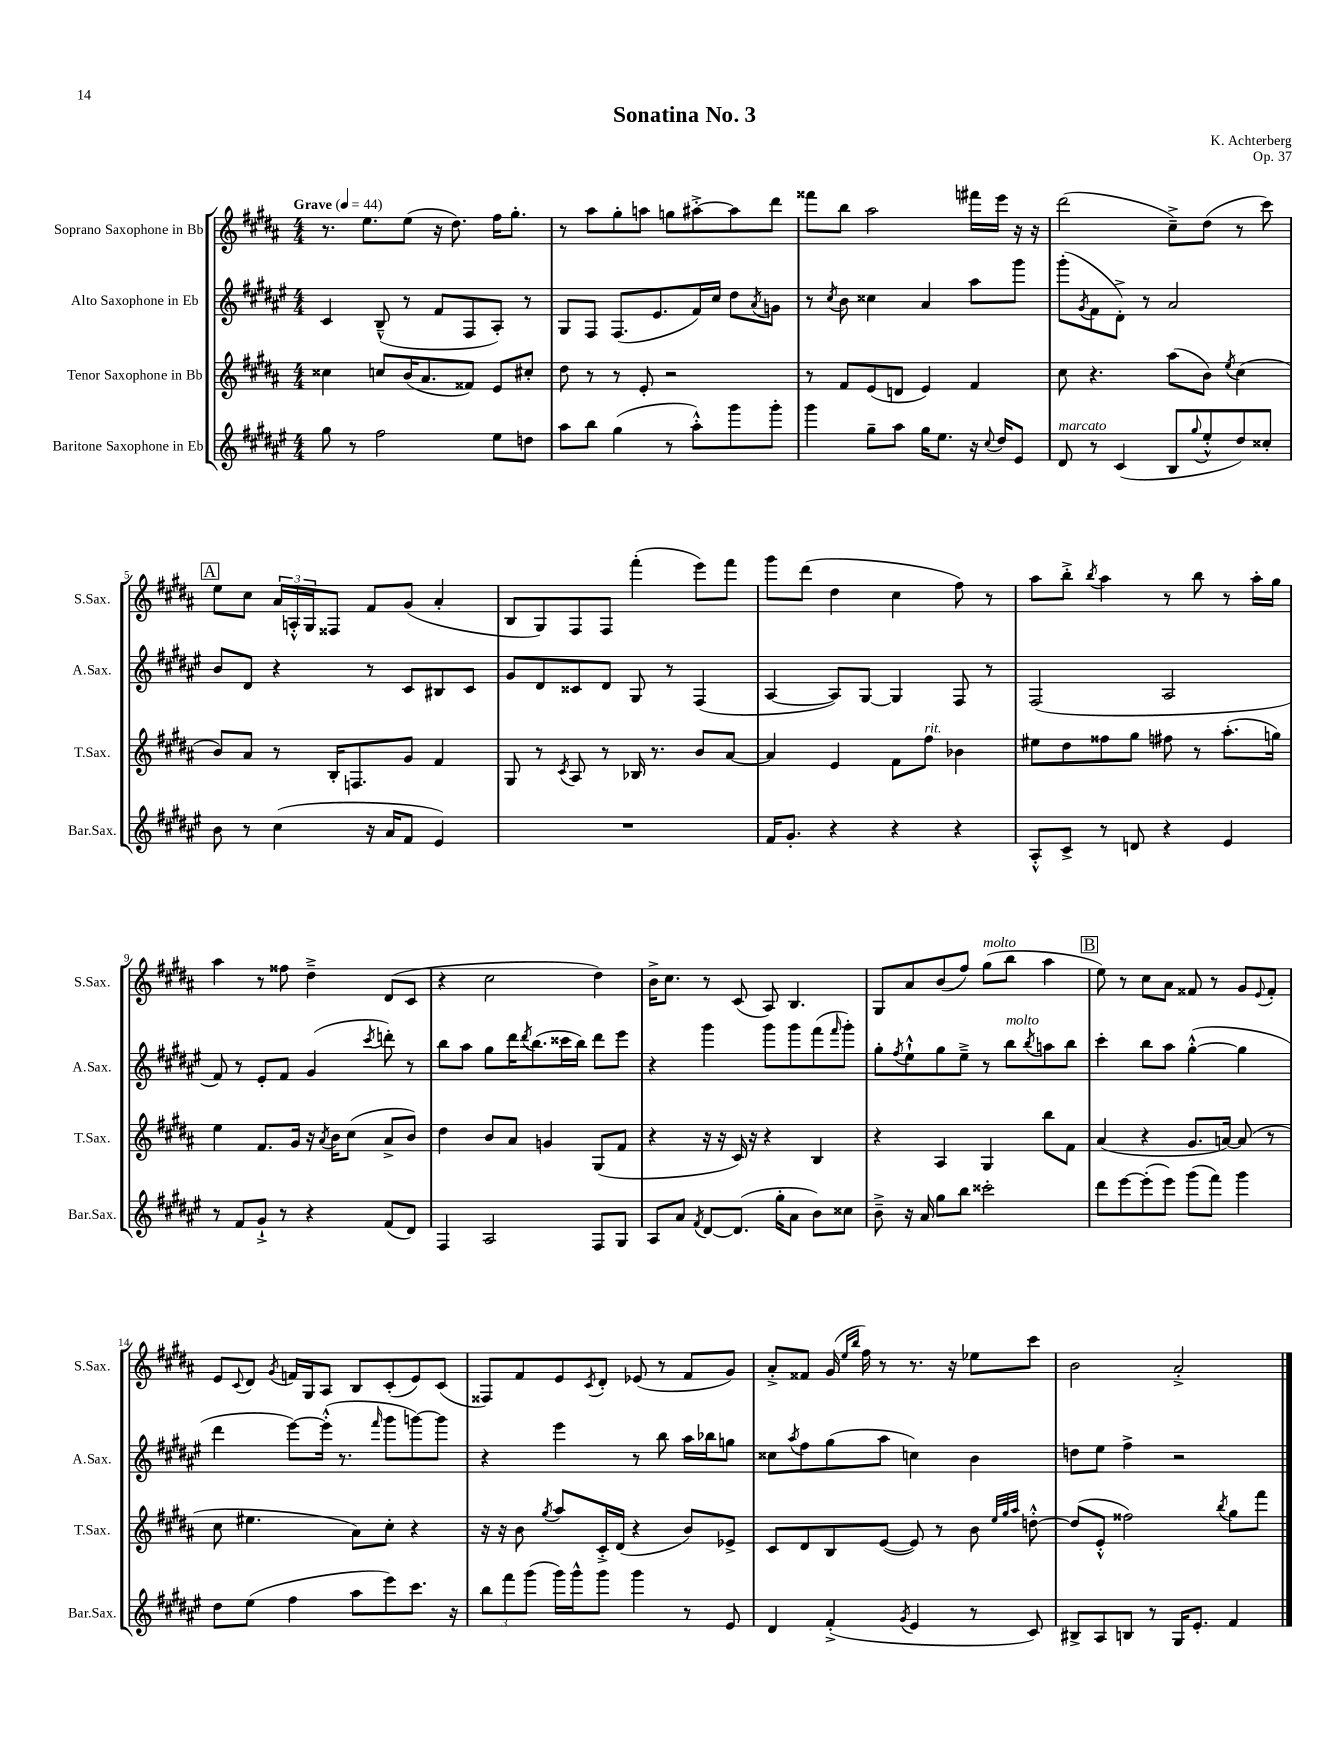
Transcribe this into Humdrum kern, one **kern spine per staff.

**kern	**kern	**kern	**kern
*part4	*part3	*part2	*part1
*staff4	*staff3	*staff2	*staff1
*I"Baritone Saxophone in Eb	*I"Tenor Saxophone in Bb	*I"Alto Saxophone in Eb	*I"Soprano Saxophone in Bb
*I'Bar.Sax.	*I'T.Sax.	*I'A.Sax.	*I'S.Sax.
*clefG2	*clefG2	*clefG2	*clefG2
*k[f#c#g#d#a#e#]	*k[f#c#g#d#a#]	*k[f#c#g#d#a#e#]	*k[f#c#g#d#a#]
*M4/4	*M4/4	*M4/4	*M4/4
*MM44	*MM44	*MM44	*MM44
=1	=1	=1	=1
!	!	!	!LO:TX:a:B:t=Grave
8gg#\	4cc##X\	4c#/	8.r
8r	.	.	.
.	.	.	8.ee\L
2ff#\	8ccn/L	(8B~^^/	.
.	(16b/K	8r	(8ee\J
.	8.a#/	.	.
.	.	8f#/L	16r
.	.	.	8.dd#\)
.	8f##X/J)	8F#/	.
8ee#\L	8e/L	8A#'/J)	16ff#\KL
.	.	.	8.gg#'\J
8ddn\J	8cc#X'/J	8r	.
=2	=2	=2	=2
8aa#\L	8dd#\	8G#/L	8r
8bb\J	8r	8F#/J	8aa#\L
(4gg#\	8r	(8.F#/L	8gg#'\
.	8e'/	.	8aan\J
.	.	8.e#/	.
8r	2r	.	8ggn\L
8aa#'^^\L)	.	16f#/L)	[8aa#X'^\
.	.	16cc#/JJ	.
8ggg#\	.	8dd#\L	8aa#\]
.	.	8qa#/	.
8ggg#'\J	.	8gn\J	8ddd#\J
=3	=3	=3	=3
4ggg#\	8r	8r	8fff##X\L
.	.	8qcc#/	.
.	8f#/L	8b\	8bb\J
8gg#~\L	(8e/	4cc##X\	2aa#\
8aa#\J	8dn/J	.	.
16gg#\KL	4e/)	4a#/	.
8.ee#\J	.	.	.
16r	4f#/	8aa#\L	16fff#X\LL
8qqcc#/	.	.	.
16dd#/KL	.	.	16eee\JJ
8e#/J	.	8ggg#\J	16r
.	.	.	16r
=4	=4	=4	=4
!LO:TX:a:i:t=marcato	!	!	!
8d#/	8cc#\	(8ggg#'\L	(2ddd#\
.	.	8qg#/	.
8r	4.r	8f#\	.
(4c#/	.	8d#'^\J)	.
.	.	8r	.
8B/L	(8aa#\L	2a#/	8cc#~^\L)
8qqgg#/	.	.	.
8ee#'^^/	8b\J)	.	(8dd#\J
.	8qee/	.	.
8dd#/)	(4cc#\	.	8r
8cc##X'/J	.	.	8ccc#\)
!!LO:LB:g=z
!!LO:REH:place=s1:t=A
=5	=5	=5	=5
8b\	8b/L)	8b/L	8ee\L
8r	8a#/J	8d#/J	8cc#\J
(4cc#\	8r	4r	24a#/LL
.	.	.	24An'^^/
.	.	.	24G#/J
.	16B'/KL	.	8F##X/J
.	8.Fn/	.	.
16r	.	8r	8f#/L
16a#/KL	.	.	.
8f#/J	8g#/J	8c#/L	(8g#/J
4e#/)	4f#/	8B#X/	4a#'/
.	.	8c#/J	.
=6	=6	=6	=6
1r	8G#/	8g#/L	8B/L
.	8r	8d#/	8G#/)
.	8qc#/	.	.
.	8A#/	8c##X/	8F#/
.	8r	8d#/J	8F#/J
.	16B-X/	8G#/	(4fff#'\
.	8.r	.	.
.	.	8r	.
.	8b/L	(4F#/	8eee\L)
.	[8a#/J	.	8fff#\J
=7	=7	=7	=7
16f#/KL	4a#/]	[4A#/	8ggg#\L
8.g#'/J	.	.	.
.	.	.	(8ddd#\J
4r	4e/	8A#/L])	4dd#\
.	.	[8G#/J	.
4r	8f#\L	4G#/]	4cc#\
!	!LO:TX:a:i:t=rit.	!	!
.	8ff#\J	.	.
4r	4b-X\	8F#/	8ff#\)
.	.	8r	8r
=8	=8	=8	=8
8A#'^^/L	8ee#X\L	(2F#/	8aa#\L
8c#^/J	8dd#\	.	8bb'^\J
.	.	.	8qbb/
8r	8ff##X\	.	4aa#\
8dn/	8gg#\J	.	.
4r	8ff#X\	2A#/	8r
.	8r	.	8bb\
4e#/	(8.aa#'\L	.	8r
.	.	.	16aa#'\LL
.	16ggn\Jk)	.	16gg#\JJ
!!LO:LB:g=z
=9	=9	=9	=9
8r	4ee\	8f#/)	4aa#\
8f#/L	.	8r	.
8g#`^/J	8.f#/L	8e#'/L	8r
8r	.	8f#/J	8ff##X\
.	16g#/Jk	.	.
4r	16r	(4g#/	4dd#~^\
.	8qa#/	.	.
.	16b\KL	.	.
.	(8cc#\J	.	.
.	.	8qccc#/	.
(8f#/L	8a#^/L	8dddn'\)	(8d#/L
8d#/J)	8b/J)	8r	8c#/J
=10	=10	=10	=10
4F#/	4dd#\	8bb\L	4r
.	.	8aa#\J	.
2A#/	8b/L	8gg#\L	2cc#\
.	8a#/J	16ddd#\K	.
.	.	8qddd#/	.
.	.	(8.bb\	.
.	4gn/	.	.
.	.	16ccc##X\L	.
.	.	16bb\JJ)	.
8F#/L	(8G#/L	8ddd#\L	4dd#\)
8G#/J	8f#/J	8eee#\J	.
=11	=11	=11	=11
8A#/L	4r	4r	16b^\KL
.	.	.	8.cc#\J
8a#/J	.	.	.
8qf#/	.	.	.
[8d#/L	16r	4ggg#\	8r
.	16r	.	.
(8.d#/J]	16c#/)	.	(8c#/
.	16r	.	.
.	4r	8ggg#\L	8A#/)
16gg#'\KL	.	.	.
8a#\J	.	8ggg#\	4.B/
8b\L)	4B/	(8fff#\	.
.	.	16qqfff#/	.
8cc##X\J	.	8ggg#'\J)	.
=12	=12	=12	=12
8b~^\	4r	8gg#'\L	8G#/L
.	.	8qff#/	.
16r	.	8ee#`^^\	8a#/
16a#/	.	.	.
8gg#\L	4A#/	8gg#\	(8b/
8bb\J	.	8ee#~^\J	8ff#/J)
!	!	!	!LO:TX:a:i:t=molto
2ccc##X'\	4G#/	8r	(8gg#\L
!	!	!LO:TX:a:i:t=molto	!
.	.	8bb\L	8bb\J
.	.	8qbb/	.
.	8bb\L	8aan\	4aa#\
.	8f#\J	8bb\J	.
!!LO:REH:place=s1:t=B
=13	=13	=13	=13
8ddd#\L	(4a#/	4ccc#'\	8ee\)
[8eee#\	.	.	8r
(8eee#'\]	4r	8bb\L	8cc#\L
8eee#\J)	.	8aa#\J	8a#\J
(8ggg#\L	8.g#/L	([4gg#'^^\	8f##X/
8fff#\J)	.	.	8r
.	[16an/Jk)	.	.
4ggg#\	(8a/]	4gg#\]	8g#/L
.	.	.	8qqe/
.	8r	.	8f##'/J
!!LO:LB:g=z
=14	=14	=14	=14
8dd#\L	8cc#\	4ddd#\	8e/L
.	.	.	8qqc#/
(8ee#\J	4.ee#X\	.	8d#/J
.	.	.	8qg#/
4ff#\	.	[8eee#\L)	16fn/LL
.	.	.	16G#/J
.	.	(16eee#'^^\Jk]	8A#/J
.	.	8.r	.
8aa#\L	8a#\L)	.	8B/L
.	.	16qqfff#/	.
8eee#\)	8cc#'\J	8ggg#\L	(8c#'/
8.ccc#\J	4r	[8gggn\)	8e/)
.	.	8ggg\J]	(8c#/J
16r	.	.	.
=15	=15	=15	=15
12bb\L	16r	4r	8F##X/L)
.	16r	.	.
12fff#\	.	.	.
.	8b\	.	8f#/
(12ggg#\J	.	.	.
.	8qgg#/	.	.
16ggg#\LL)	8aa#/L	4eee#\	8e/
16ggg#^^\J	.	.	.
.	.	.	8qc#/
8ggg#\J	16c#'^/L	.	8d#'/J
.	(16d#/JJ	.	.
4ggg#\	4r	8r	(8e-X/
.	.	8bb\	8r
8r	8b/L)	16aa#\LL	8f#/L
.	.	16bb-X\J	.
8e#/	8e-X^/J	8ggn\J	8g#/J)
=16	=16	=16	=16
4d#/	8c#/L	8cc##X\L	8a#'^/L
.	.	8qaa#/	.
.	8d#/	8ff#\	8f##X/J
(4f#'^/	8B/	(8gg#\	(16g#/
.	.	.	16qqee/LL
.	.	.	16qqbb/JJ
.	.	.	16ff#\)
.	([8e/J	8aa#\J	8r
8qg#/	.	.	.
4e#/	8e/])	4ccn\)	8.r
.	8r	.	.
.	.	.	16r
8r	8b\	4b\	8ee-X\L
.	32qqee/LLL	.	.
.	32qqgg#/	.	.
.	32qqaa#/JJJ	.	.
8c#/)	[8ddn'^^\	.	8ccc#\J
=17	=17	=17	=17
8B#X^/L	(8dd/L]	8ddn\L	2b\
8A#/	8e'^^/J	8ee#\J	.
8Bn/J	2ff##X\)	4ff#^\	.
8r	.	.	.
16G#/KL	.	2r	2a#'^/
8.e#'/J	.	.	.
.	8qbb/	.	.
4f#/	8gg#\L	.	.
.	8fff#\J	.	.
==	==	==	==
*-	*-	*-	*-
